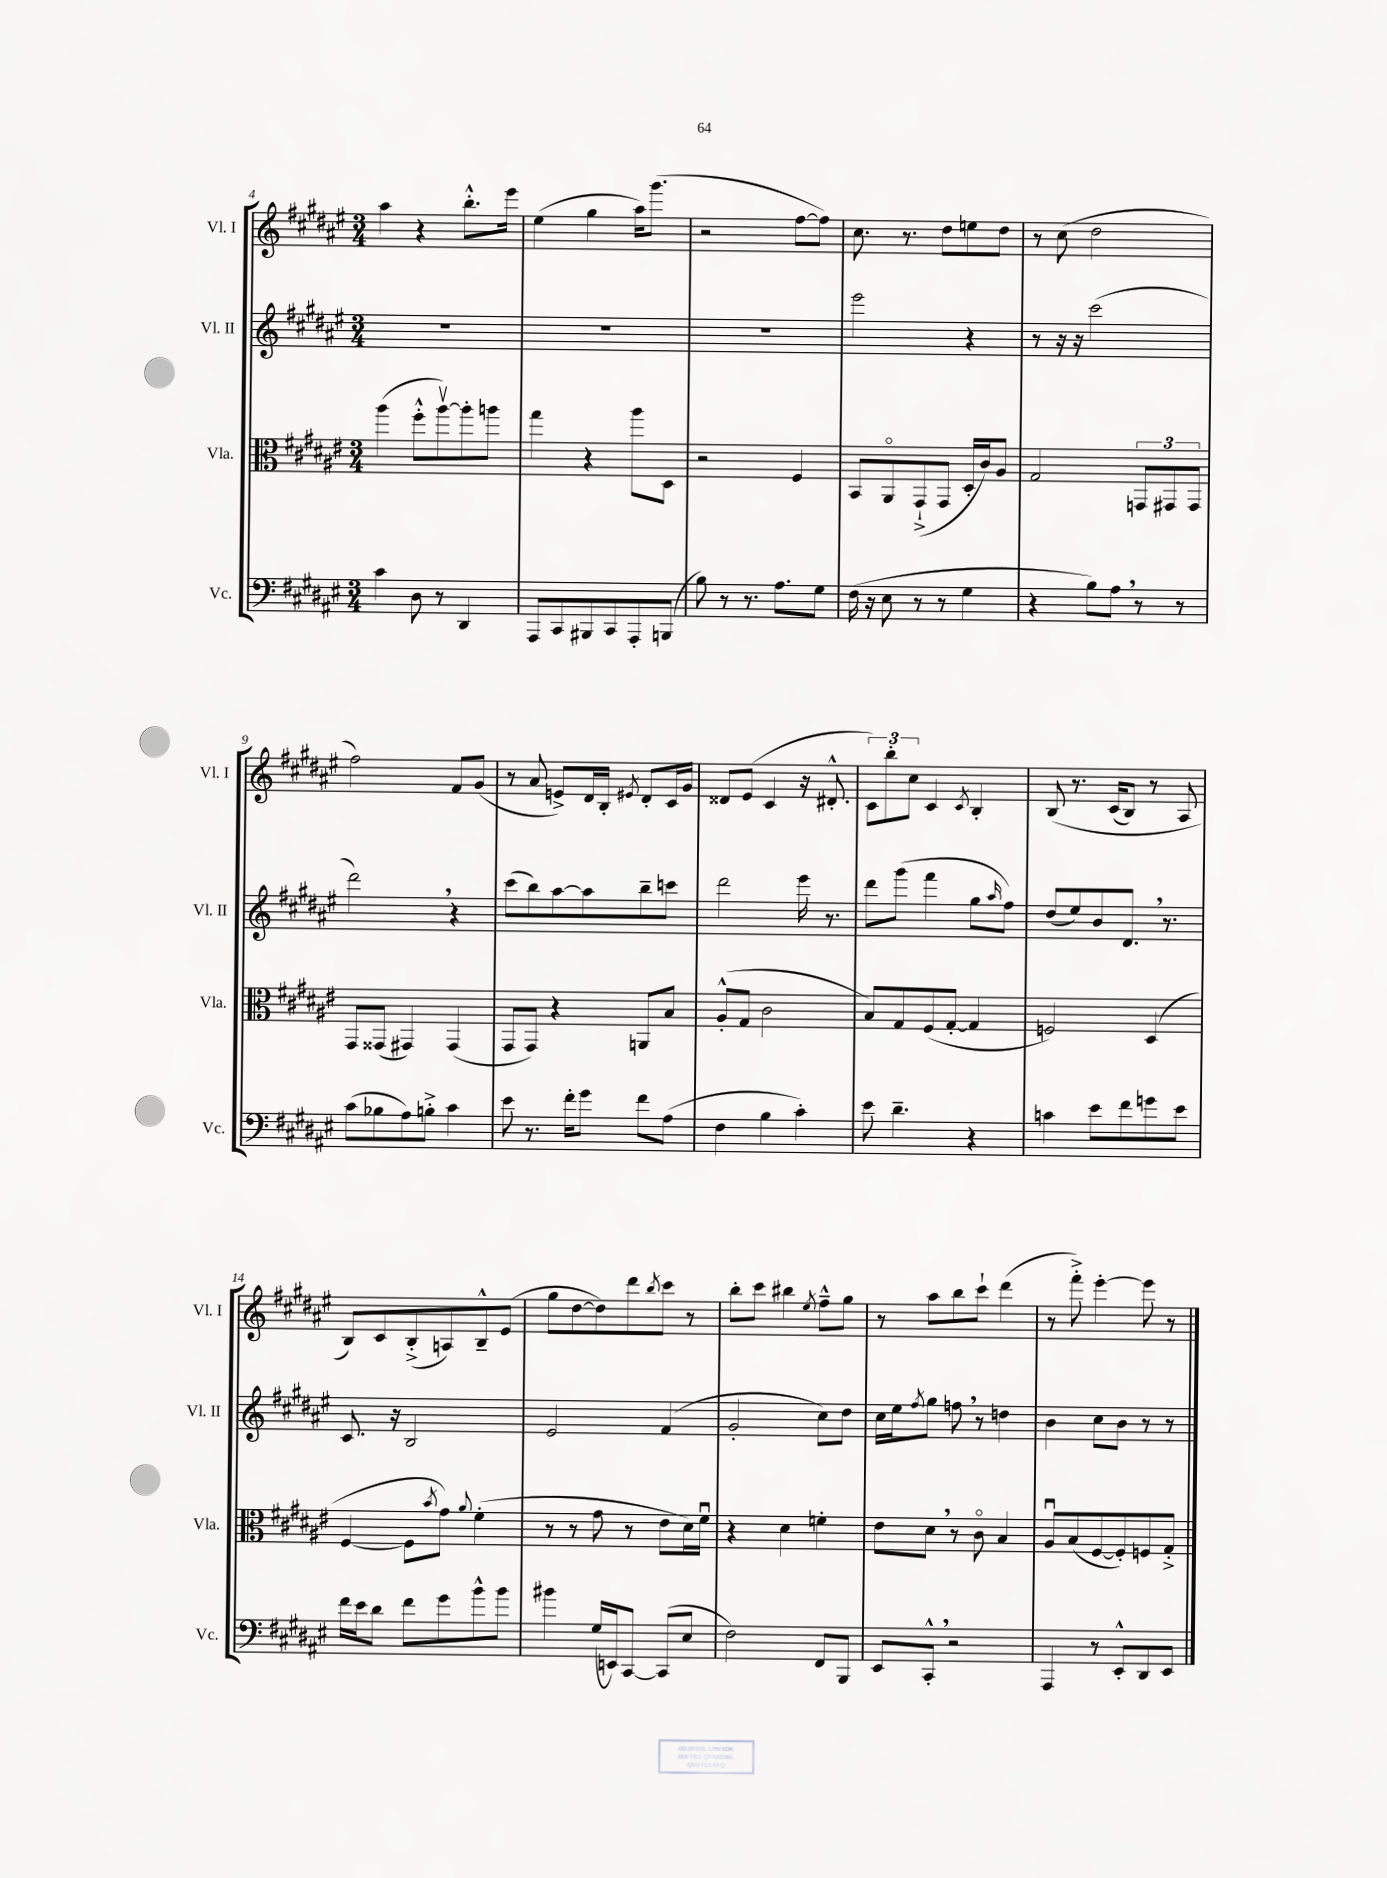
<<
\new StaffGroup <<
\new Staff = "s0" \with { instrumentName = "Vl. I" shortInstrumentName = "Vl. I" } {
    \clef treble \key fis \major \numericTimeSignature \time 3/4
    ais''4 r4 b''8.-.-^ eis'''16 |
    eis''4( gis''4 ais''16) gis'''8.( |
    r2 fis''8~ fis''8) |
    cis''8. r8. dis''8 e''8 dis''8 |
    r8 cis''8( dis''2 |
    fis''2) fis'8 gis'8( |
    r8 ais'8 e'8->) dis'16 b16-. \acciaccatura { eis'8 } dis'8-. cis'16 gis'16 |
    disis'8 eis'8( cis'4 r16 dis'8.-.-^ |
    \tuplet 3/2 { cis'8) b''8-. cis''8 } cis'4 \acciaccatura { cis'8 } b4-. |
    b8\( r8. cis'16( b8) r8 ais8 |
    b8\) cis'8 b8-.->( a8) b8---^ eis'8( |
    gis''8 dis''8~ dis''8) dis'''8 \acciaccatura { b''8 } cis'''8 r8 |
    b''8-. cis'''8 bis''4 \acciaccatura { eis''8 } fis''8---^ gis''8 |
    r8 ais''8 b''8 cis'''8-! dis'''4( |
    r8 fis'''8-.->) eis'''4~-. eis'''8 r8 \bar "|." |
}
\new Staff = "s1" \with { instrumentName = "Vl. II" shortInstrumentName = "Vl. II" } {
    \clef treble \key fis \major \numericTimeSignature \time 3/4
    R2. |
    R2. |
    R2. |
    eis'''2 r4 |
    r8 r16 r16 cis'''2( |
    dis'''2) \breathe r4 |
    cis'''8( b''8) ais''8~ ais''8 b''8-- c'''8 |
    dis'''2 eis'''16 r8. |
    dis'''8 gis'''8( fis'''4 gis''8 \grace { ais''16 } fis''8) |
    dis''8( eis''8) b'8 dis'8. \breathe r8. |
    cis'8. r16 b2 |
    eis'2 fis'4( |
    gis'2-. cis''8) dis''8 |
    cis''16 eis''16 \acciaccatura { fis''8 } gis''8 f''8 \breathe r8 d''4 |
    b'4 cis''8 b'8 r8 r8 \bar "|." |
}
\new Staff = "s2" \with { instrumentName = "Vla." shortInstrumentName = "Vla." } {
    \clef alto \key fis \major \numericTimeSignature \time 3/4
    ais''4( fis''8-.-^ ais''8~\upbow) ais''8-. a''8 |
    gis''4 r4 ais''8 dis8 |
    r2 fis4 |
    b,8 ais,8\flageolet gis,8-!->( gis,8 dis16-. cis'16) ais8 |
    gis2 \tuplet 3/2 { g,8 gis,8 gis,8 } |
    gis,8 gisis,8( gis,4) gis,4( |
    gis,8 gis,8) r4 a,8 b8 |
    ais8-.-^( gis8 cis'2 |
    b8) gis8 fis8( gis8~-. gis4 |
    f2) dis4( |
    fis4~ fis8 \acciaccatura { b'8 } gis'8) \appoggiatura { ais'8 } fis'4-.( |
    r8 r8 gis'8 r8 eis'8 dis'16) fis'16\downbow |
    r4 dis'4 f'4-. |
    eis'8 dis'8 \breathe r8 cis'8\flageolet b4 |
    ais8\downbow b8( fis8~ fis8-.) f8 gis8-.-> \bar "|." |
}
\new Staff = "s3" \with { instrumentName = "Vc." shortInstrumentName = "Vc." } {
    \clef bass \key fis \major \numericTimeSignature \time 3/4
    cis'4 dis8 r8 dis,4 |
    ais,,8 cis,8 bis,,8 cis,8 ais,,8-. b,,8( |
    b8) r8 r8. ais8. gis8 |
    fis16( r16 eis8 r8 r8 gis4 |
    r4 b8) ais8 \breathe r8 r8 |
    cis'8( bes8 ais8) b8-.-> cis'4 |
    eis'8 r8. fis'16-. gis'8 fis'8 ais8( |
    fis4 b4 cis'4-.) |
    eis'8 dis'4.-- r4 |
    c'4 eis'8 fis'8 g'8 eis'8 |
    fis'16 eis'16 dis'8 fis'8 gis'8 b'8-^ b'8 |
    bis'4 gis16( e,16) cis,8~ cis,8( eis8 |
    fis2) fis,8 b,,8 |
    eis,8 cis,8-.-^ \breathe r2 |
    ais,,4 r8 eis,8-.-^ dis,8 eis,8 \bar "|." |
}
>>
>>
\layout { \context { \Score currentBarNumber = #4 } }
